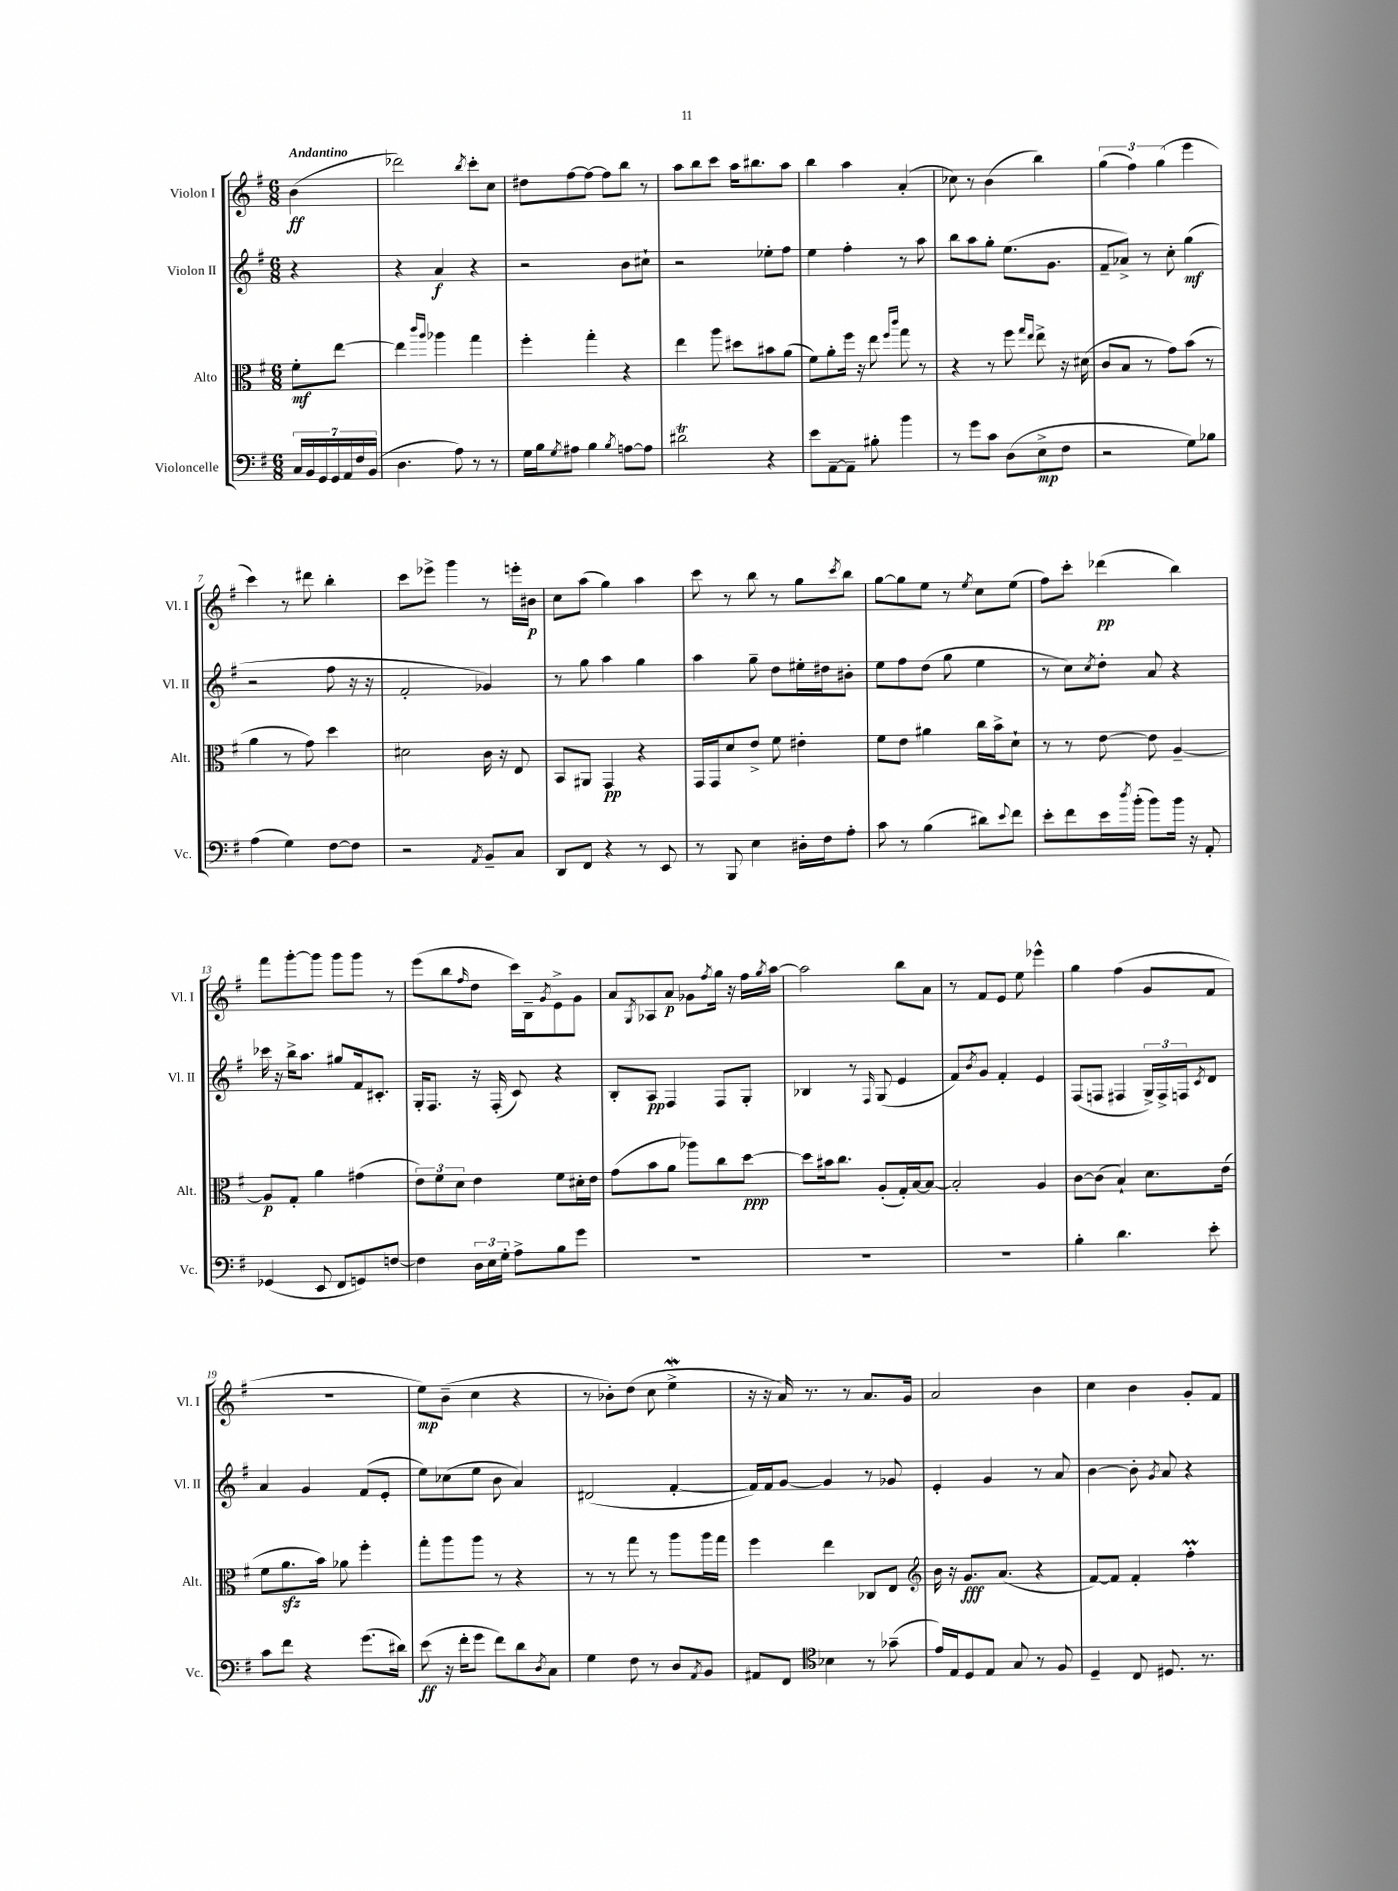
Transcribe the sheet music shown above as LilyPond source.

<<
\new StaffGroup <<
\new Staff = "s0" \with { instrumentName = "Violon I" shortInstrumentName = "Vl. I" } {
    \clef treble \key g \major \numericTimeSignature \time 6/8 \partial 4 \tempo "Andantino"
    b'4\ff( |
    des'''2) \acciaccatura { b''8 } c'''8-. c''8 |
    dis''8 fis''8~ fis''8~ fis''8 b''8 r8 |
    a''8 b''8 c'''8 a''16 bis''8. a''8 |
    b''4 a''4 a'4-.( |
    ces''8) r8 b'4( b''4) |
    \tuplet 3/2 { g''4( fis''4) g''4( } e'''4 |
    c'''4) r8 dis'''8 b''4-. |
    c'''8 ees'''8-> g'''4 r8 e'''16-. bis'16\p |
    c''8 a''8( g''4) a''4 |
    c'''8 r8 b''8 r8 g''8 \acciaccatura { c'''8 } b''8 |
    g''8~ g''8 e''8 r8 \acciaccatura { e''8 } c''8 e''8( |
    fis''8) c'''8-. des'''4\pp( b''4) |
    fis'''8 g'''8~-. g'''8 g'''8 g'''8 r8 |
    e'''8( b''8 \grace { fis''16 } d''8 c'''16) b16-- \acciaccatura { g'8 } e'8-> g'8 |
    a'8 \acciaccatura { g8 } aes8 a'8\p ges'8 \acciaccatura { fis''8 } g''16 r16 fis''16 \acciaccatura { g''8 } a''16~ |
    a''2 b''8 a'8 |
    r8 fis'8 e'8 e''8 ees'''4-^ |
    g''4 fis''4( g'8 fis'8 |
    R2. |
    e''8\mp) b'8--( c''4 r4 |
    r8 bes'8-.) d''8( c''8 e''4->\mordent |
    r16 r16 a'16) r8. r8 a'8. g'16 |
    a'2 b'4 |
    c''4 b'4 g'8-. fis'8 \bar "|." |
}
\new Staff = "s1" \with { instrumentName = "Violon II" shortInstrumentName = "Vl. II" } {
    \clef treble \key g \major \numericTimeSignature \time 6/8 \partial 4
    r4 |
    r4 a'4\f r4 |
    r2 b'8 cis''8-! |
    r2 ees''8-. fis''8 |
    e''4 fis''4-. r8 a''8 |
    b''8 a''8 g''8-. e''8.( g'8. |
    fis'8-- aes'8->) r8 c''8-. g''4\mf( |
    r2 fis''8 r16 r16 |
    fis'2-. ges'4) |
    r8 g''8 a''4 g''4 |
    a''4 g''8-- d''8 eis''16-. dis''16 bis'8-. |
    e''8 fis''8 d''8( g''8 e''4 |
    r8 c''8) \acciaccatura { c''8 } d''8-. a'8 r4 |
    ces'''16 r16 b''16-> a''8. gis''8 fis'16 cis'8.-. |
    g16-. fis8. r16 fis16-.( c'8) r4 |
    b8-. a8\pp fis4 fis8 g8-. |
    bes4 r8 \grace { fis16 } g8( e'4 |
    fis'8) \acciaccatura { b'8 } g'8 fis'4-. e'4 |
    fis8( f8 fis4 \tuplet 3/2 { g16->) fis16-> f16 } \acciaccatura { c'8 } d'8 |
    a'4 g'4 fis'8( e'8-. |
    e''8) ces''8( e''8 b'8 a'4) |
    dis'2( fis'4~-. |
    fis'16) fis'16 g'8~ g'4 r8 ges'8 |
    e'4-. g'4 r8 a'8 |
    b'4~ b'8-. \acciaccatura { g'8 } a'8 r4 \bar "|." |
}
\new Staff = "s2" \with { instrumentName = "Alto" shortInstrumentName = "Alt." } {
    \clef alto \key g \major \numericTimeSignature \time 6/8 \partial 4
    fis'8-.\mf e''8~ |
    e''4 \grace { c'''16 a''16 } aes''4 g''4 |
    fis''4-. g''4-. r4 |
    e''4 a''8 dis''8 bis'8 a'8( |
    fis'8) a'8-. fis''16 r16 e''8 \grace { fis''16 c'''16 } g''8 r8 |
    r4 r8 fis''8 \grace { g''16 e''16 } e''8-> r16 dis'16( |
    c'8 b8 r8 g'8) b'8( r8 |
    a'4 r8 g'8) d''4 |
    dis'2 c'16 r16 e8 |
    b,8 ais,8 g,4\pp r4 |
    g,16 g,16 d'8 e'8-> fis'8 eis'4-. |
    fis'8 e'8 ais'4 c''16 b'16-> d'8-! |
    r8 r8 e'8~ e'8 a4~-- |
    a8\p g8-. a'4 gis'4( |
    \tuplet 3/2 { e'8) fis'8 d'8 } e'4 fis'8 dis'16-. e'16 |
    g'8( b'8 a'8 aes''8) c''8 d''8~\ppp |
    d''8 bis'16 c''8. a8-.( g16-.) b16~ b8~ |
    b2-. a4 |
    c'8~ c'8( b4-!) d'8. e'16( |
    fis'8 a'8.\sfz b'16) aes'8 fis''4-. |
    g''8-. a''8 a''8 r8 r4 |
    r8 r8 g''8 r8 a''8 a''16 g''16 |
    fis''4 e''4 ces8 e8 |
    \clef treble b'16 r16 g'8.\fff a'8.( r4 |
    fis'8~) fis'8 fis'4-. fis''4-.\prall \bar "|." |
}
\new Staff = "s3" \with { instrumentName = "Violoncelle" shortInstrumentName = "Vc." } {
    \clef bass \key g \major \numericTimeSignature \time 6/8 \partial 4
    \tuplet 7/4 { c16 b,16 g,16 g,16 a,16 fis16 b,16( } |
    d4. a8) r8 r8 |
    g16 b16 \acciaccatura { g8 } ais8 b4 \acciaccatura { b8 } a8~ a8 |
    dis'2\trill r4 |
    e'8 a,8~-- a,8-- bis8-. b'4 |
    r8 g'8 c'8 d8( e8->\mp fis8 |
    r2 g8) bes8 |
    a4( g4) fis8~ fis8 |
    r2 \acciaccatura { a,8 } b,8-- c8 |
    d,8 fis,8 r4 r8 e,8 |
    r8 b,,8 e4 dis16-. fis16 a8-. |
    c'8 r8 b4( dis'8) \appoggiatura { e'8 } fis'8 |
    e'8-. fis'8 e'16 \acciaccatura { d''8 } b'16-.( b'8) b'16 r16 a,8-. |
    ges,4( e,8 fis,8 g,8) f8~ |
    f4 \tuplet 3/2 { d16 e16 g16-. } a8-> b8 g'8 |
    R2. |
    R2. |
    R2. |
    b4-. d'4. e'8-. |
    c'8 fis'8 r4 g'8.( dis'16) |
    e'8\ff( r16 fis'16-. g'8 fis'8) d'8 \acciaccatura { d8 } c8 |
    g4 fis8 r8 d8 \acciaccatura { a,8 } b,8 |
    ais,8 fis,8 \clef tenor bes4 r8 ges'8--( |
    e'16) e16 d8 e8 g8 r8 fis8 |
    d4-- c8 dis8. r8. \bar "|." |
}
>>
>>
